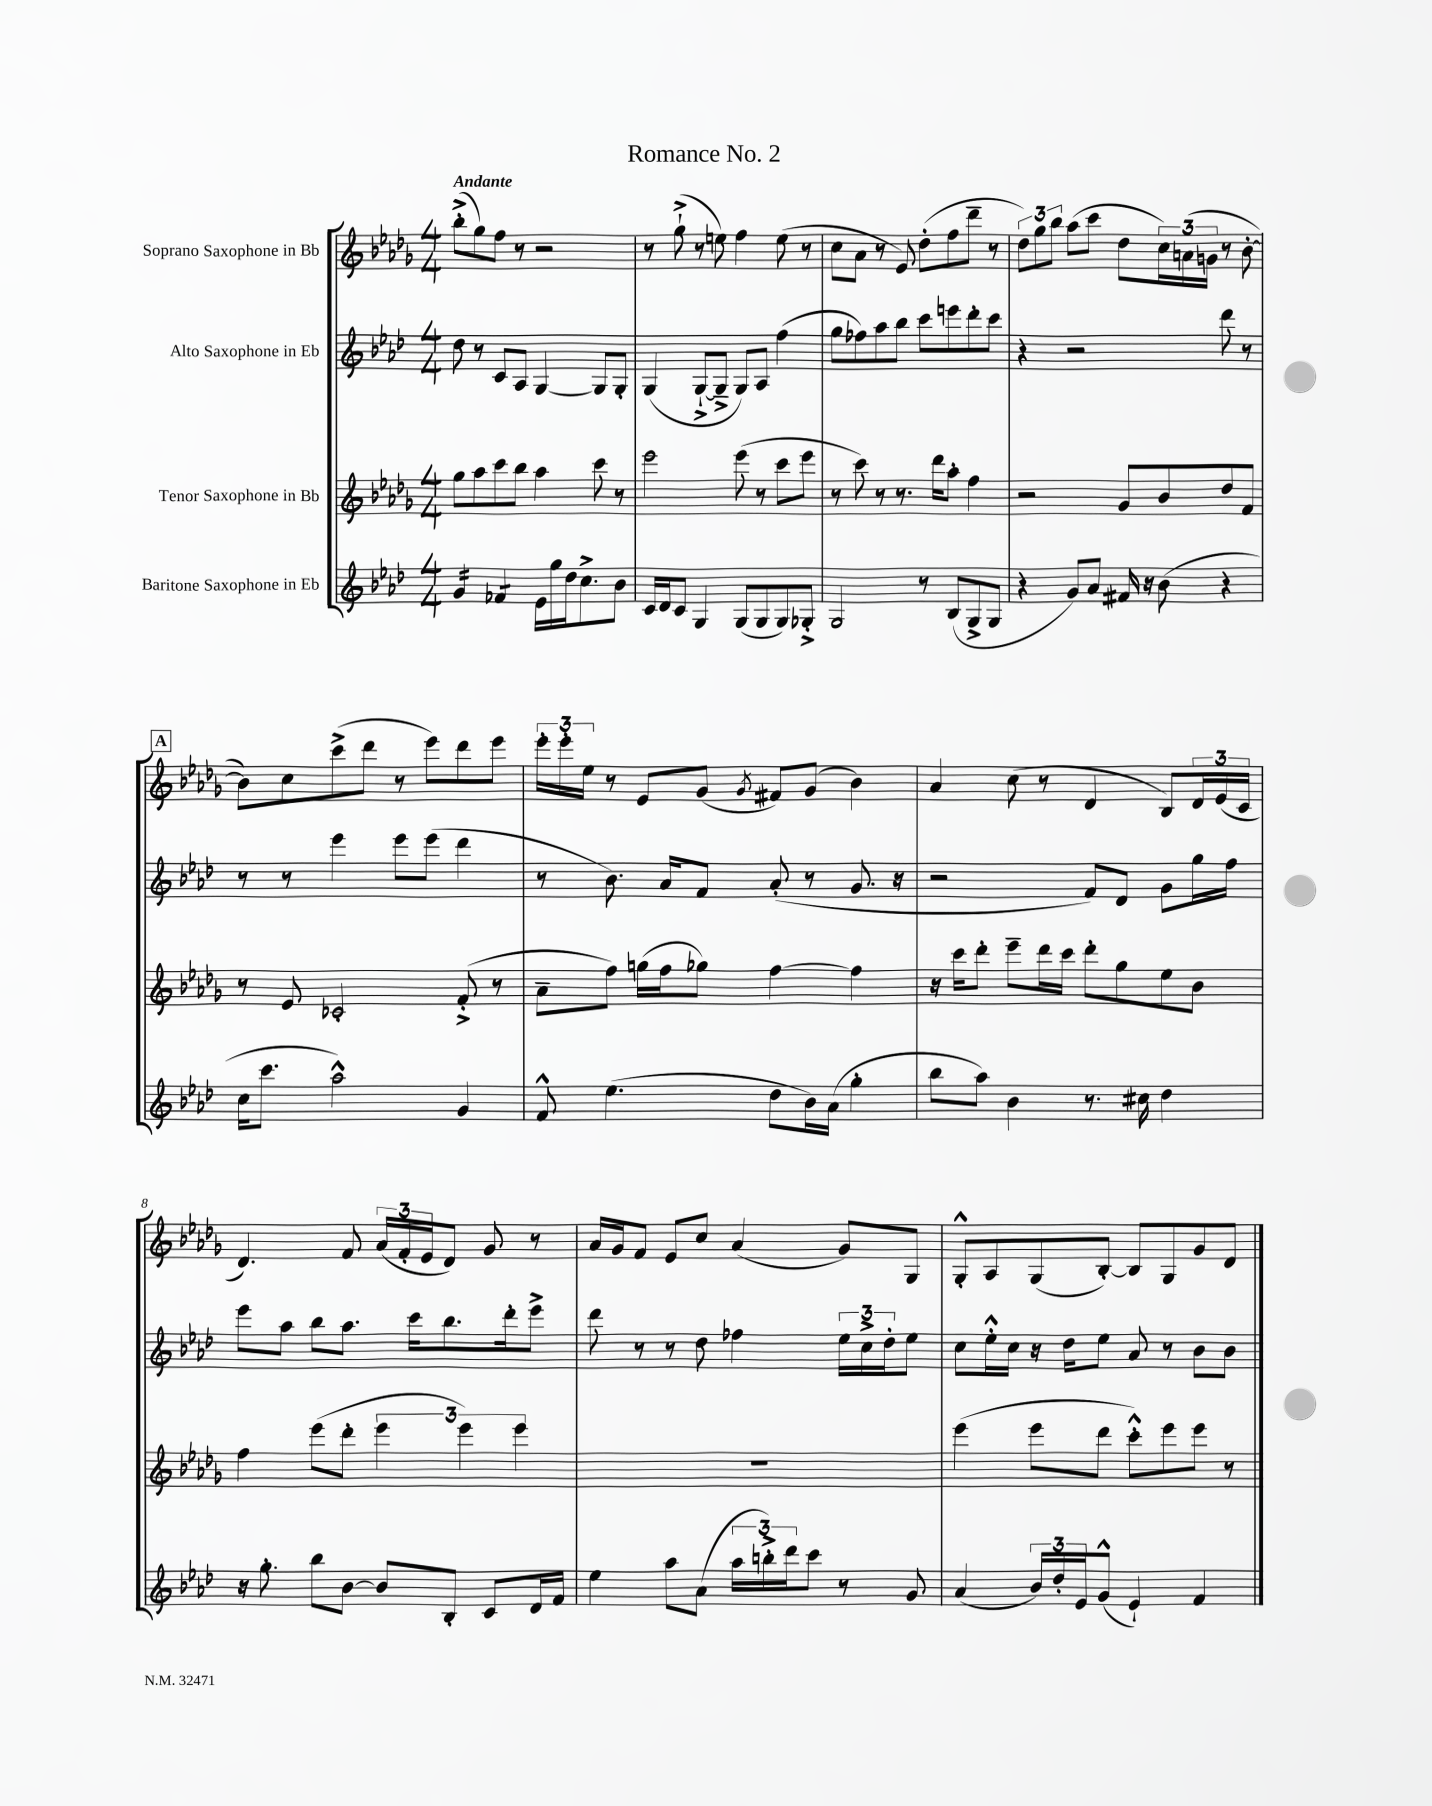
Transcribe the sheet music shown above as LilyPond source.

\header { title = "Romance No. 2" }
<<
\new StaffGroup <<
\new Staff = "s0" \with { instrumentName = "Soprano Saxophone in Bb" } {
    \clef treble \key des \major \numericTimeSignature \time 4/4 \tempo "Andante"
    bes''8-.->( ges''8) f''8 r8 r2 |
    r8 ges''8-!->( r8 e''8) f''4 e''8( r8 |
    c''8 aes'8 r8 ees'8) des''8-.( f''8 des'''8-- r8 |
    \tuplet 3/2 { des''8) ges''8 bes''8 } aes''8( c'''8 des''8 \tuplet 3/2 { c''16) a'16( g'16 } r8 bes'8~-. |
    \mark \markup { \box "A" } bes'8) c''8 c'''8->( des'''8 r8 ees'''8) des'''8 ees'''8 |
    \tuplet 3/2 { ees'''16-. ees'''16-. ees''16 } r8 ees'8 ges'8( \acciaccatura { ges'8 } fis'8) ges'8( bes'4) |
    aes'4 c''8( r8 des'4 bes8) \tuplet 3/2 { des'16 ees'16( c'16 } |
    des'4.) f'8 \tuplet 3/2 { aes'16( f'16-. ees'16 } des'8) ges'8 r8 |
    aes'16 ges'16 f'8 ees'8 c''8 aes'4( ges'8) ges8 |
    ges8-.-^ aes8 ges8( bes8~-.) bes8 ges8 ges'8 des'8 \bar "|." |
}
\new Staff = "s1" \with { instrumentName = "Alto Saxophone in Eb" } {
    \clef treble \key aes \major \numericTimeSignature \time 4/4
    des''8 r8 c'8 aes8 g4~ g8 g8-. |
    g4( g8~-!-> g8---> g8) aes8 f''4( |
    g''8 fes''8) aes''8 bes''8 c'''8 e'''8 des'''8-. c'''8 |
    r4 r2 des'''8 r8 |
    \mark \markup { \box "A" } r8 r8 ees'''4 ees'''8 ees'''8( des'''4 |
    r8 bes'8.) aes'16 f'8 aes'8-.( r8 g'8. r16 |
    r2 f'8) des'8 g'8 g''16 f''16 |
    ees'''8 aes''8 bes''8 aes''8. c'''16 bes''8. des'''16-. ees'''8-> |
    des'''8 r8 r8 des''8 fes''4 \tuplet 3/2 { ees''16 c''16-> des''16-. } ees''8 |
    c''8 ees''16-.-^ c''16 r16 des''16 ees''8 aes'8 r8 bes'8 bes'8 \bar "|." |
}
\new Staff = "s2" \with { instrumentName = "Tenor Saxophone in Bb" } {
    \clef treble \key des \major \numericTimeSignature \time 4/4
    ges''8 aes''8 c'''8 bes''8 aes''4 c'''8 r8 |
    ees'''2 ees'''8( r8 c'''8 ees'''8 |
    r8 c'''8) r8 r8. des'''16 aes''8-. f''4 |
    r2 ges'8 bes'8 des''8 f'8 |
    \mark \markup { \box "A" } r8 ees'8 ces'2-. f'8-.->( r8 |
    aes'8-- f''8) g''16( f''16 ges''8) f''4~ f''4 |
    r16 c'''16 des'''8-. ees'''8-- des'''16 c'''16 des'''8-. ges''8 ees''8 bes'8 |
    f''4 ees'''8( des'''8-. \tuplet 3/2 { ees'''4 ees'''4) ees'''4 } |
    R1 |
    ees'''4( ees'''8 des'''8 c'''8-.-^) ees'''8 ees'''8 r8 \bar "|." |
}
\new Staff = "s3" \with { instrumentName = "Baritone Saxophone in Eb" } {
    \clef treble \key aes \major \numericTimeSignature \time 4/4
    g'4:16 fes'4:8 ees'16 g''16 des''16 c''8.-> bes'8 |
    c'16 des'16 c'8 g4 g8( g8 g8) ges8-.-> |
    g2 r8 bes8( g8-> g8 |
    r4 g'8) aes'8 fis'16 r16 bes'8( r4 |
    \mark \markup { \box "A" } c''16 c'''8. aes''2-^) g'4 |
    f'8-^ ees''4.( des''8 bes'16) aes'16( g''4-. |
    bes''8 aes''8) bes'4 r8. cis''16 des''4 |
    r16 g''8.-. bes''8 bes'8~ bes'8 bes8-. c'8 des'16 f'16 |
    ees''4 aes''8 aes'8( \tuplet 3/2 { aes''16 b''16-.->) des'''16 } c'''8 r8 g'8 |
    aes'4( \tuplet 3/2 { bes'16) des''16-. ees'16 } g'8-^( ees'4-!) f'4 \bar "|." |
}
>>
>>
